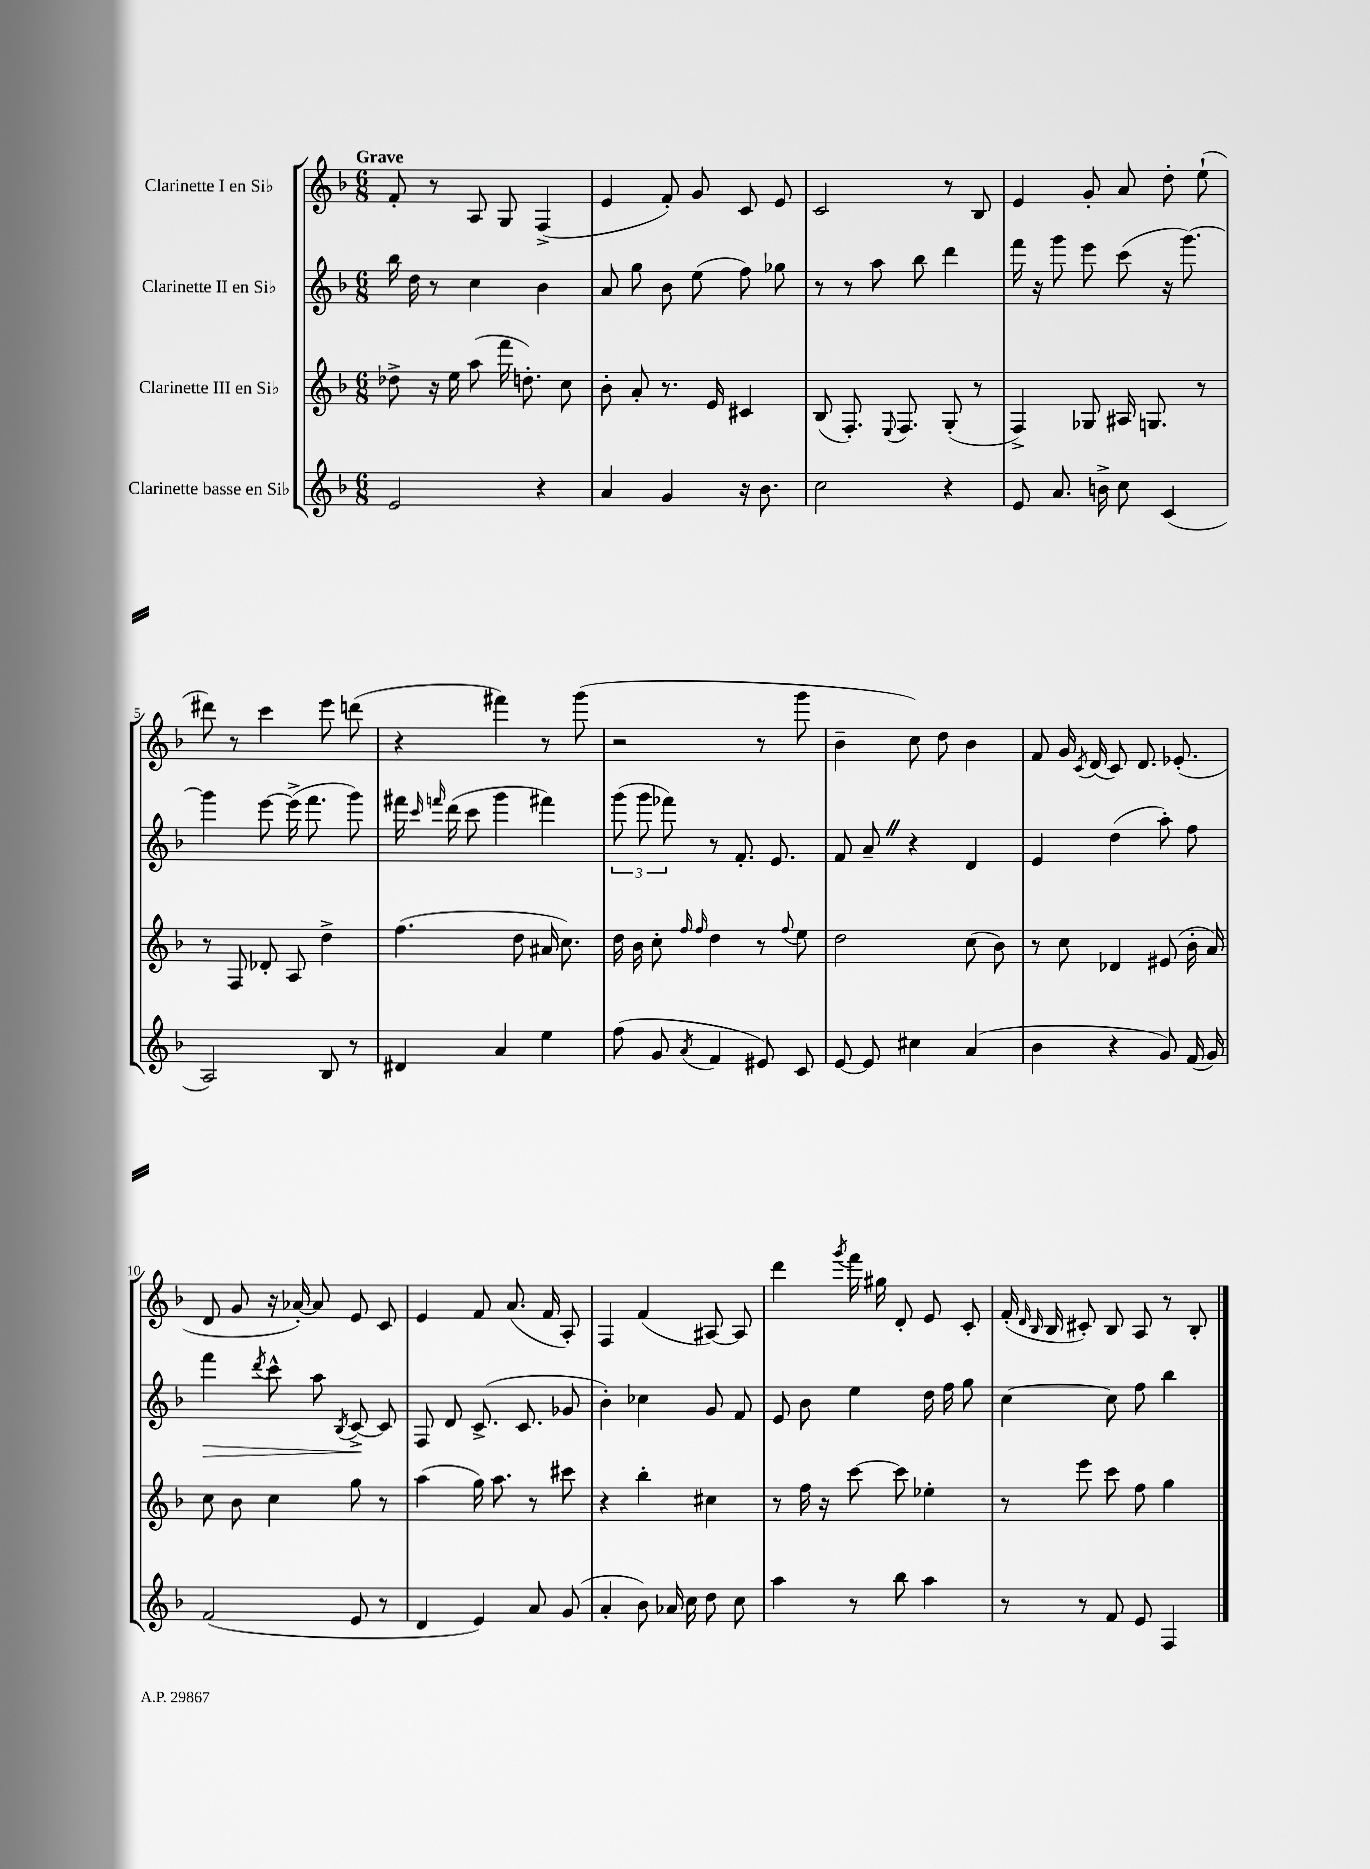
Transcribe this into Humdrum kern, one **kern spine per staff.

**kern	**kern	**kern	**kern
*staff4	*staff3	*staff2	*staff1
*clefG2	*clefG2	*clefG2	*clefG2
*k[b-]	*k[b-]	*k[b-]	*k[b-]
*M6/8	*M6/8	*M6/8	*M6/8
2e	8dd-^	16bb-	8f'
.	.	16dd	.
.	16r	8r	8r
.	16ee	.	.
.	(8aa	4cc	8A
.	16fff	.	8G
.	8.dd')	.	.
4r	.	4b-	(4F^
.	8cc	.	.
=	=	=	=
4a	8b-'	8a	4e
.	8a'	8gg	.
4g	8.r	8b-	8f')
.	.	(8ee	8g
.	16e	.	.
16r	4c#	8ff)	8c
8.b-	.	.	.
.	.	8gg-	8e
=	=	=	=
2cc	(8B-	8r	2c
.	8.F')	8r	.
.	.	8aa	.
.	8qqE	.	.
.	8.F	.	.
.	.	8bb-	.
4r	(8G'	4ddd	8r
.	8r	.	8B-
=	=	=	=
8e	4F^)	16fff	4e
.	.	16r	.
8.a	.	8ggg	.
.	8G-	8eee	8g'
16b^	.	.	.
8cc	16A#	(8ccc	8a
.	8.G	.	.
(4c	.	16r	8dd'
.	.	[8.ggg)	.
.	8r	.	(8ee`
=	=	=	=
2A)	8r	4ggg]	8ddd#)
.	8F	.	8r
.	8d-'	[8eee	4ccc
.	8A	(16eee^]	.
.	.	8.fff	.
8B-	4dd^	.	8eee
8r	.	8ggg)	(8ddd
=	=	=	=
4d#	(4.ff	16fff#	4r
.	.	16qqccc	.
.	.	16qqfff	.
.	.	(16ddd	.
.	.	8ccc	.
4a	.	4ggg	4fff#)
.	8dd	.	.
4ee	16a#	4fff#)	8r
.	8.cc)	.	.
.	.	.	(8ggg
=	=	=	=
(8ff	16dd	(12ggg	2r
.	16b-	.	.
.	.	12ggg	.
8g	8cc'	.	.
.	.	12fff-)	.
.	16qqff	.	.
8qa	16qqff	.	.
4f	4dd	8r	.
.	.	8.f'	.
8e#)	8r	.	8r
.	.	8.e	.
.	8qqff	.	.
8c	8ee	.	8ggg
=	=	=	=
[8e	2dd	8f	4b-~
8e]	.	8a~	.
4cc#	.	4r	8cc)
.	.	.	8dd
(4a	(8cc	4d	4b-
.	8b-)	.	.
=	=	=	=
4b-	8r	4e	8f
.	8cc	.	16g
.	.	.	8qc
.	.	.	(16d
4r	4d-	(4dd	8c)
.	.	.	8.d
8g)	(8e#	8aa')	.
.	.	.	(8.e-'
(16f	16b-'	8ff	.
16g)	16a)	.	.
=	=	=	=
(2f	8cc	4fff	8d
.	8b-	.	8g
.	.	8qddd	.
.	4cc	8ccc^^	16r
.	.	.	[16a-')
.	.	8aa	8a-]
.	.	8qB-	.
8e	8gg	[8c^	8e
8r	8r	8c]	8c
=	=	=	=
4d	(4aa	8F	4e
.	.	8d	.
4e)	16gg)	(8.c^	8f
.	8.aa	.	.
.	.	.	(8.a
.	.	8.c	.
8a	8r	.	.
.	.	.	16f
(8g	8ccc#	8g-	8A')
=	=	=	=
4a'	4r	4b-')	4F
8b-)	4bb-'	4cc-	(4f
16a-	.	.	.
16cc	.	.	.
8dd	4cc#	8g	[8A#)
8cc	.	8f	8A#]
=	=	=	=
4aa	8r	8e	4ddd
.	16ff	8b-	.
.	16r	.	.
.	.	.	8qggg
8r	[8ccc	4ee	16fff
.	.	.	16gg#
8bb-	8ccc]	.	8d'
4aa	4ee-'	16dd	8e
.	.	16ff	.
.	.	8gg	8c'
=	=	=	=
8r	8r	[4cc	(16f'
.	.	.	16qqd
.	.	.	16qqB-
.	.	.	16B-
8r	8eee	.	8c#')
8f	8ccc	8cc]	8B-
8e	8ff	8ff	8A
4F	4gg	4bb-	8r
.	.	.	8B-'
==	==	==	==
*-	*-	*-	*-
